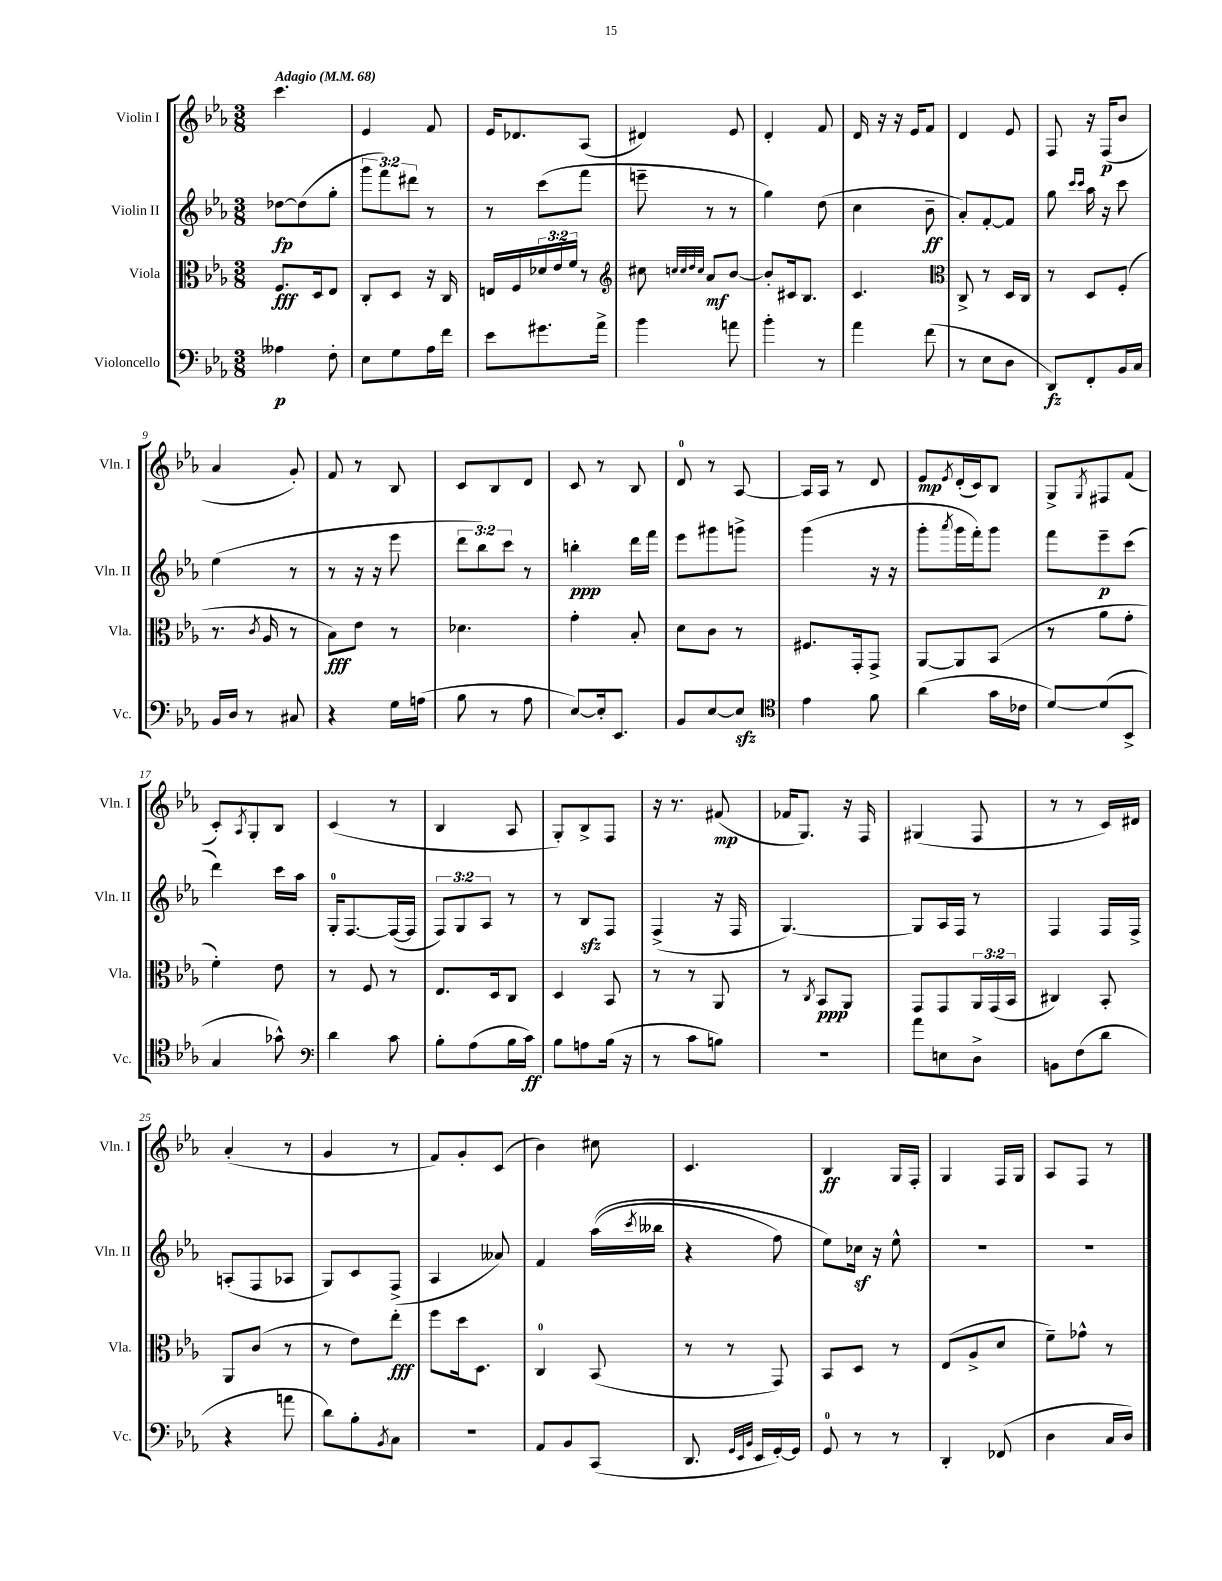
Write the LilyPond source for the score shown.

<<
\new StaffGroup <<
\new Staff = "s0" \with { instrumentName = "Violin I" shortInstrumentName = "Vln. I" } {
    \clef treble \key ees \major \numericTimeSignature \time 3/8 \tempo "Adagio" 4 = 68
    c'''4. |
    ees'4 f'8 |
    ees'16 des'8. aes8( |
    dis'4) ees'8 |
    d'4-. f'8 |
    d'16 r16 r16 ees'16 f'8 |
    d'4 ees'8 |
    f8 r16 f16\p( bes'8 |
    aes'4 g'8-.) |
    f'8 r8 bes8 |
    c'8 bes8 d'8 |
    c'8 r8 bes8 |
    d'8-0 r8 aes8~ |
    aes16 aes16 r8 d'8 |
    ees'8\mp \acciaccatura { ees'8 } d'16-.( c'16) bes8 |
    g8-> \acciaccatura { g8 } fis8 f'8( |
    c'8-.) \acciaccatura { aes8 } g8-. bes8 |
    c'4( r8 |
    bes4 aes8 |
    g8-.) bes8-> f8 |
    r16 r8. fis'8\mp( |
    fes'16 g8.) r16 f16 |
    gis4( f8 |
    r8 r8 c'16) dis'16 |
    aes'4-.( r8 |
    g'4 r8 |
    f'8) g'8-. c'8( |
    bes'4) cis''8 |
    c'4. |
    bes4\ff g16 f16-. |
    g4 f16 g16 |
    aes8 f8 r8 \bar "|." |
}
\new Staff = "s1" \with { instrumentName = "Violin II" shortInstrumentName = "Vln. II" } {
    \clef treble \key ees \major \numericTimeSignature \time 3/8 \override Staff.TupletNumber.text = #tuplet-number::calc-fraction-text
    des''8~\fp des''8( g''8-. |
    \tuplet 3/2 { g'''8 f'''8) dis'''8 } r8 |
    r8 c'''8( f'''8 |
    e'''8-- r8 r8 |
    g''4) d''8( |
    c''4 bes'8--\ff |
    aes'8-.) f'8~-. f'8 |
    g''8 \grace { c'''16 c'''16 } aes''16 r16 c'''8 |
    ees''4( r8 |
    r8 r16 r16 ees'''8 |
    \tuplet 3/2 { d'''8 bes''8) c'''8 } r8 |
    b''4-.\ppp d'''16 f'''16 |
    ees'''8 gis'''8 g'''8-> |
    g'''4( r16 r16 |
    g'''8-. \acciaccatura { aes'''8 } g'''16 f'''16-.) g'''8 |
    f'''8 ees'''8--\p c'''8( |
    d'''4) c'''16 aes''16 |
    g16-0-. f8.~ f16~( f16 |
    \tuplet 3/2 { f8) g8 aes8 } r8 |
    r8 bes8\sfz f8 |
    f4->( r16 f16 |
    g4.~) |
    g8 aes16 f16 r8 |
    f4 f16 f16-> |
    a8-.( f8 aes8 |
    g8) c'8 f8->( |
    aes4 aeses'8) |
    f'4 aes''16(\( \acciaccatura { c'''8 } beses''16 |
    r4 f''8) |
    ees''8\) ces''16\sf r16 ees''8-^ |
    R4. |
    R4. \bar "|." |
}
\new Staff = "s2" \with { instrumentName = "Viola" shortInstrumentName = "Vla." } {
    \clef alto \key ees \major \numericTimeSignature \time 3/8 \override Staff.TupletNumber.text = #tuplet-number::calc-fraction-text
    f8.\fff d16 ees8 |
    c8-. d8 r16 c16 |
    e16 f16 \tuplet 3/2 { des'16 ees'16 f'16 } r8 |
    \clef treble cis''8 \grace { c''32 c''32 d''32 c''32 } aes'8\mf bes'8~ |
    bes'8-. cis'16 bes8. |
    c'4. |
    \clef alto c8-> r8 d16 c16 |
    r8 d8 f8-.( |
    r8. \acciaccatura { c'8 } aes16 r8 |
    bes8\fff) ees'8 r8 |
    des'4. |
    g'4-. bes8-. |
    d'8 c'8 r8 |
    fis8. g,16-. g,8-> |
    aes,8~ aes,8 bes,8( |
    r8 aes'8 g'8-. |
    f'4-.) ees'8 |
    r8 f8 r8 |
    ees8. d16 c8 |
    d4 bes,8 |
    r8 r8 aes,8 |
    r8 \acciaccatura { c8 } bes,8\ppp aes,8 |
    g,8 g,8 \tuplet 3/2 { aes,16 g,16( bes,16 } |
    cis4) bes,8-. |
    aes,8 c'8( r8 |
    r8 ees'8) ees''8-.\fff |
    f''8 d''16 d8. |
    c4-0 bes,8( |
    r8 r8 g,8) |
    bes,8 d8 r8 |
    ees8( aes8-> d'8 |
    f'8--) ges'8-^ r8 \bar "|." |
}
\new Staff = "s3" \with { instrumentName = "Violoncello" shortInstrumentName = "Vc." } {
    \clef bass \key ees \major \numericTimeSignature \time 3/8
    aeses4\p f8-. |
    ees8 g8 aes16 f'16 |
    ees'8 gis'8. aes'16-> |
    bes'4 a'8 |
    bes'4-. r8 |
    aes'4 f'8( |
    r8 ees8 d8 |
    d,8\fz) f,8-. bes,16 c16 |
    bes,16 d16 r8 cis8 |
    r4 g16 a16( |
    bes8 r8 aes8 |
    ees8~) ees16-. ees,8. |
    bes,8 ees8~ ees8\sfz |
    \clef tenor ees'4 f'8 |
    aes'4( g'16 ces'16 |
    d'8~) d'8( bes,8-> |
    g4 ges'8-^) |
    \clef bass d'4 c'8 |
    bes8-. aes8( bes16 c'16\ff) |
    bes8 a8 bes16( r16 |
    r8 c'8 b8) |
    R4. |
    aes'8 e8 d8-> |
    b,8 f8( d'8 |
    r4 a'8 |
    d'8) bes8-. \acciaccatura { bes,8 } c8 |
    R4. |
    aes,8 bes,8 c,8( |
    d,8. \grace { g,32 ees,32 bes,32 } ees,16 g,16~-.) g,16 |
    g,8-0 r8 r8 |
    d,4-. fes,8( |
    d4 c16 d16) \bar "|." |
}
>>
>>
